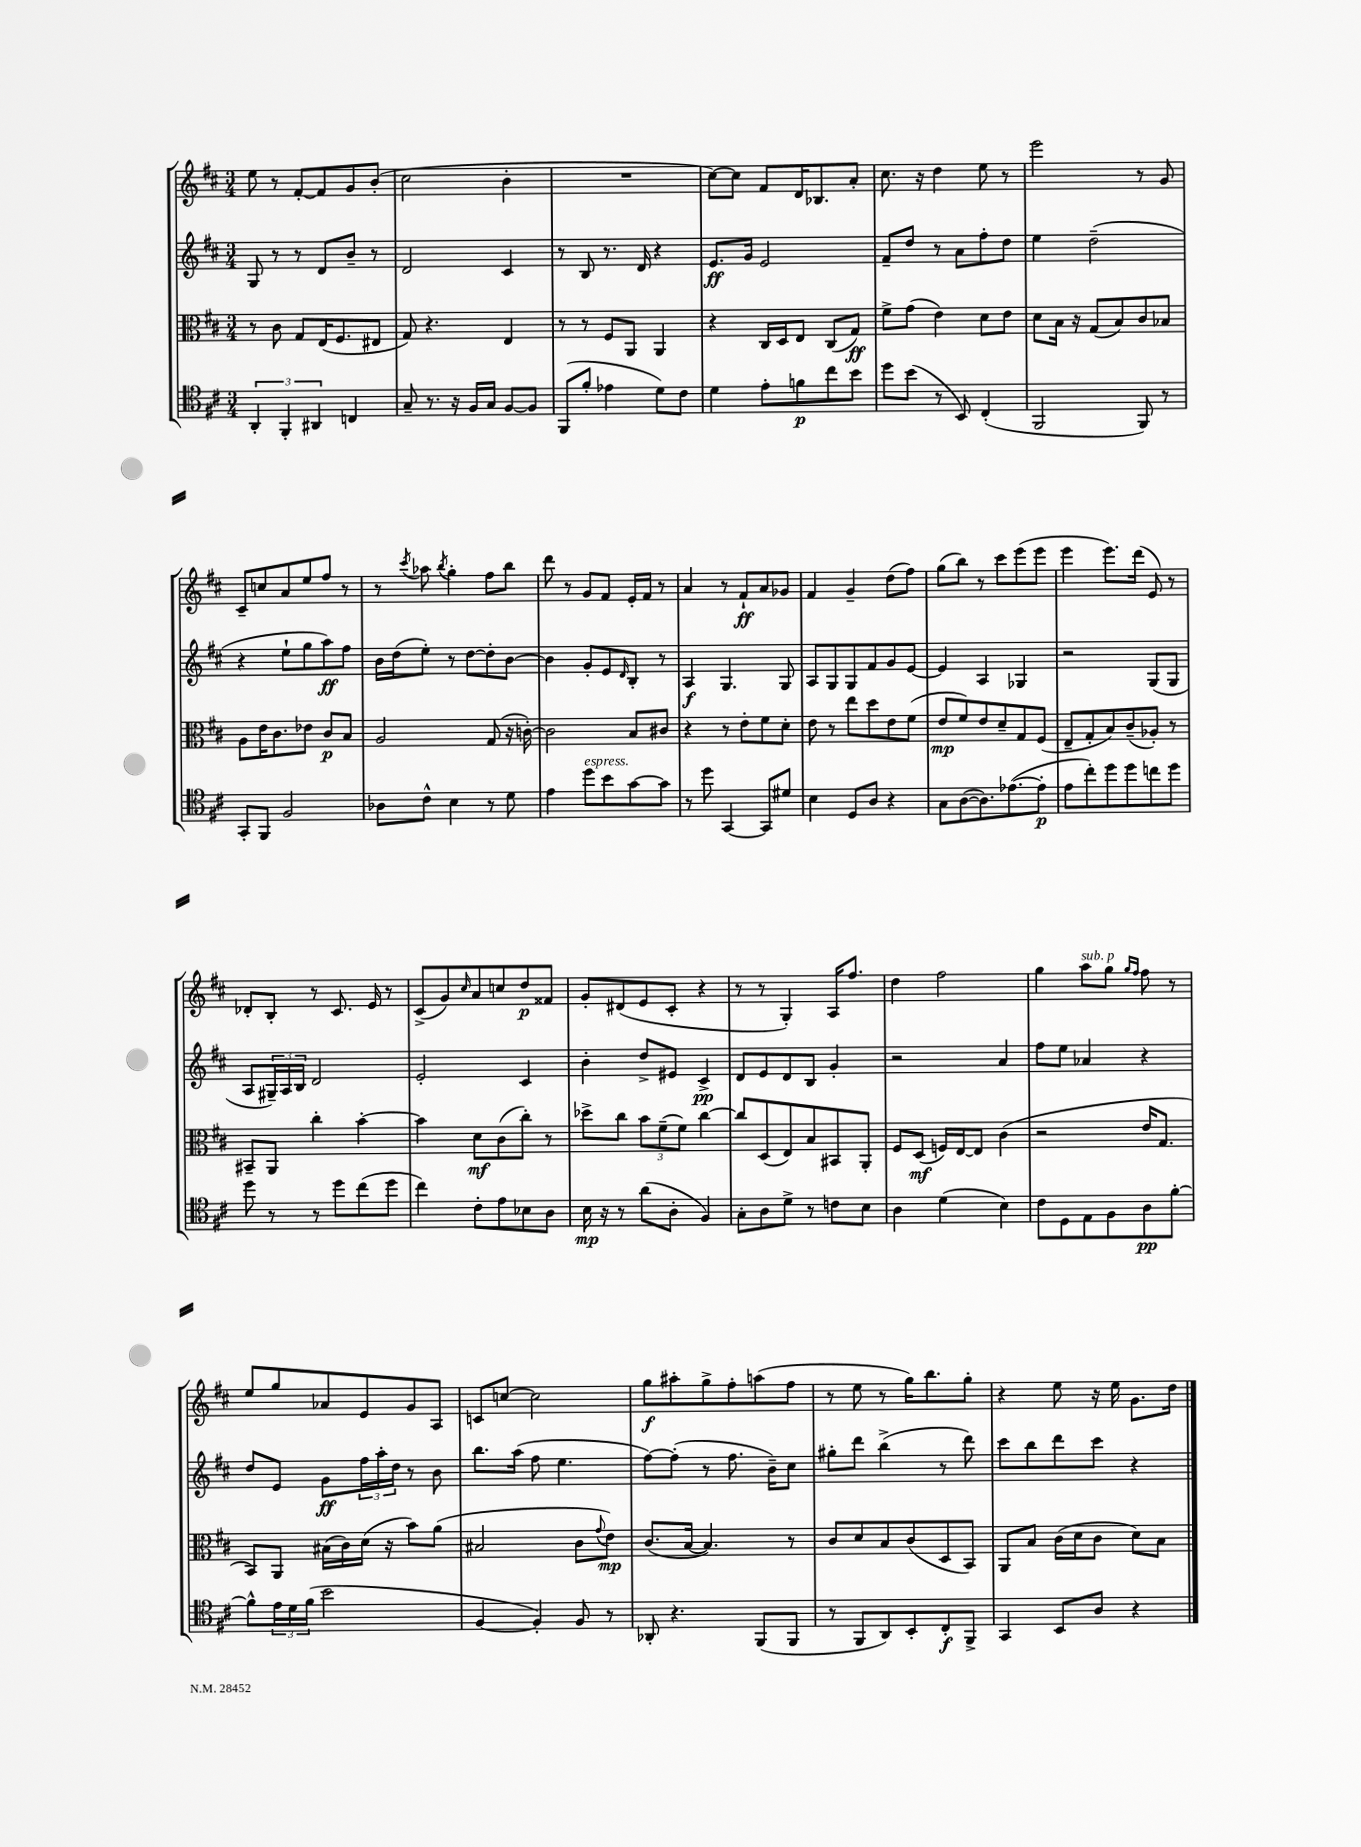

**kern	**dynam	**kern	**dynam	**kern	**dynam	**kern	**dynam
*part4	*part4	*part3	*part3	*part2	*part2	*part1	*part1
*staff4	*staff4	*staff3	*staff3	*staff2	*staff2	*staff1	*staff1
*clefC4	*	*clefC3	*	*clefG2	*	*clefG2	*
*k[f#c#]	*	*k[f#c#]	*	*k[f#c#]	*	*k[f#c#]	*
*M3/4	*	*M3/4	*	*M3/4	*	*M3/4	*
=126	=126	=126	=126	=126	=126	=126	=126
6AA'/	.	8r	.	8G/	.	8ee\	.
.	.	8c#\	.	8r	.	8r	.
6FF#'/	.	.	.	.	.	.	.
.	.	8G/L	.	8r	.	[8f#'/L	.
6AA#X/	.	.	.	.	.	.	.
.	.	(16E/K	.	8d/L	.	8f#/]	.
.	.	8.F#/	.	.	.	.	.
4Cn/	.	.	.	8b~/J	.	8g/	.
.	.	8E#X/J	.	8r	.	(8b'/J	.
=127	=127	=127	=127	=127	=127	=127	=127
8G~/	.	8G/)	.	2d/	.	2cc#\	.
8.r	.	4.r	.	.	.	.	.
16r	.	.	.	.	.	.	.
16F#/LL	.	.	.	.	.	.	.
16G/JJ	.	.	.	.	.	.	.
[8F#/L	.	4E/	.	4c#/	.	4b'\	.
8F#/J]	.	.	.	.	.	.	.
=128	=128	=128	=128	=128	=128	=128	=128
(8FF#/L	.	8r	.	8r	.	2.r	.
8f#'/J	.	8r	.	8B/	.	.	.
4e-X\	.	8F#/L	.	8.r	.	.	.
.	.	8AA/J	.	.	.	.	.
.	.	.	.	16d/	.	.	.
8d\L)	.	4AA/	.	4r	.	.	.
8c#\J	.	.	.	.	.	.	.
=129	=129	=129	=129	=129	=129	=129	=129
4d\	.	4r	.	8.e/L	ff	[8cc#\L)	.
.	.	.	.	.	.	8cc#\J]	.
.	.	.	.	16g/Jk	.	.	.
8e'\L	.	16C#/LL	.	2e/	.	8f#/L	.
.	.	16D/J	.	.	.	.	.
8fn\	p	8E/J	.	.	.	16d/K	.
.	.	.	.	.	.	8.B-X/	.
8cc#\	.	(8C#/L	.	.	.	.	.
8b\J	.	8G/J)	ff	.	.	8a'/J	.
=130	=130	=130	=130	=130	=130	=130	=130
8dd\L	.	8f#^\L	.	8f#~/L	.	8.cc#\	.
(8b\J	.	(8g\J	.	8dd/J	.	.	.
.	.	.	.	.	.	16r	.
8r	.	4e\)	.	8r	.	4dd\	.
8BB/)	.	.	.	8a\L	.	.	.
(4C#'/	.	8d\L	.	8ff#'\	.	8ee\	.
.	.	8e\J	.	8dd\J	.	8r	.
=131	=131	=131	=131	=131	=131	=131	=131
2FF#/	.	8d\L	.	4ee\	.	2eee\	.
.	.	16B\Jk	.	.	.	.	.
.	.	16r	.	.	.	.	.
.	.	(8G/L	.	(2dd~\	.	.	.
.	.	8B/)	.	.	.	.	.
8FF#/)	.	8c#/	.	.	.	8r	.
8r	.	8B-X/J	.	.	.	8g/	.
!!LO:LB:g=z
=132	=132	=132	=132	=132	=132	=132	=132
8GG'/L	.	8A\L	.	4r	.	8c#~/L	.
8FF#/J	.	16e\K	.	.	.	8ccn/	.
.	.	8.c#\	.	.	.	.	.
2F#/	.	.	.	8ee`\L	.	8a/	.
.	.	8e-X\J	.	8gg\	.	8ee/	.
.	.	8c#/L	p	8aa\)	ff	8ff#/J	.
.	.	8B/J	.	8ff#\J	.	8r	.
=133	=133	=133	=133	=133	=133	=133	=133
8A-X\L	.	2A/	.	16b\LL	.	8r	.
.	.	.	.	(16dd\J	.	.	.
.	.	.	.	.	.	8qccc#/	.
8c#^^\J	.	.	.	8ee'\J)	.	8aa-X\	.
.	.	.	.	.	.	8qbb/	.
4B\	.	.	.	8r	.	4gg'\	.
.	.	.	.	[8dd\L	.	.	.
8r	.	(8G/	.	8dd'\]	.	8ff#\L	.
8d\	.	16r	.	[8b\J	.	8bb\J	.
.	.	[16cn'\)	.	.	.	.	.
=134	=134	=134	=134	=134	=134	=134	=134
4e\	.	2c\]	.	4b\]	.	8ddd\	.
.	.	.	.	.	.	8r	.
!LO:TX:a:i:t=espress.	!	!	!	!	!	!	!
8dd\L	.	.	.	8g'/L	.	8g/L	.
8b\	.	.	.	8e/	.	8f#/J	.
.	.	.	.	16qqd/	.	.	.
[8g\	.	8B/L	.	8B'/J	.	16e'/LL	.
.	.	.	.	.	.	16f#/JJ	.
8g\J]	.	8c#X/J	.	8r	.	8r	.
=135	=135	=135	=135	=135	=135	=135	=135
8r	.	4r	.	4A/	f	4a/	.
8dd\	.	.	.	.	.	.	.
[4GG/	.	8r	.	4.G/	.	8r	.
.	.	8e'\L	.	.	.	8f#`/L	ff
8GG/L]	.	8f#\	.	.	.	8a/	.
8d#X/J	.	8d'\J	.	8G/	.	8g-X/J	.
=136	=136	=136	=136	=136	=136	=136	=136
4B\	.	8e\	.	8A/L	.	4f#/	.
.	.	8r	.	8G/	.	.	.
8D/L	.	8ee\L	.	8G/	.	4g~/	.
8A/J	.	8dd\	.	8f#/	.	.	.
4r	.	8e\	.	8g/	.	(8dd\L	.
.	.	(8f#\J	.	[8e/J	.	8ff#\J)	.
=137	=137	=137	=137	=137	=137	=137	=137
8G\L	.	8e/L	mp	4e/]	.	(8gg\L	.
([8A\	.	8f#/)	.	.	.	8bb\J)	.
8.A\])	.	8e/	.	4A/	.	8r	.
.	.	8d~/	.	.	.	8ccc#\L	.
([8.e-X\	.	.	.	.	.	.	.
.	.	8G/	.	4G-X/	.	(8eee\	.
8e-'\J]	p	(8F#/J	.	.	.	8eee\J	.
=138	=138	=138	=138	=138	=138	=138	=138
8e\L	.	8E~/L	.	2r	.	4eee\	.
8cc#'\)	.	8G'/	.	.	.	.	.
8dd\	.	8B/)	.	.	.	8.eee\L)	.
8dd\	.	(8c#~/	.	.	.	.	.
.	.	.	.	.	.	(16ddd\Jk	.
8ccn\	.	8A-X'/J)	.	(8G/L	.	8e/)	.
8dd\J	.	8r	.	8G/J	.	8r	.
!!LO:LB:g=z
=139	=139	=139	=139	=139	=139	=139	=139
8dd\	.	8BB#X~/L	.	8A/L	.	8d-X'/L	.
8r	.	8AA/J	.	24G#X~/L)	.	8B'/J	.
.	.	.	.	24A/	.	.	.
.	.	.	.	24B/JJ	.	.	.
8r	.	4cc#'\	.	2d/	.	8r	.
8dd\L	.	.	.	.	.	8.c#/	.
(8cc#\	.	[4b'\	.	.	.	.	.
.	.	.	.	.	.	16e/	.
8dd\J	.	.	.	.	.	8r	.
=140	=140	=140	=140	=140	=140	=140	=140
4cc#\)	.	4b\]	.	2e'/	.	(8c#^/L	.
.	.	.	.	.	.	8g/)	.
.	.	.	.	.	.	16qqcc#/	.
8c#'\L	.	8d\L	mf	.	.	8a/	.
8e\	.	(8c#\	.	.	.	8ccn/	.
8B-X\	.	8cc#'\J)	.	4c#/	.	8dd/	p
8A\J	.	8r	.	.	.	8f##X/J	.
=141	=141	=141	=141	=141	=141	=141	=141
16B\	mp	8dd-X^\L	.	4b'\	.	8g'/L	.
16r	.	.	.	.	.	.	.
8r	.	8cc#\J	.	.	.	(8d#X/	.
(8a\L	.	12b\L	.	8dd^/L	.	8e/	.
.	.	(12f#~\	.	.	.	.	.
8A'\J	.	.	.	8e#X/J	.	8c#'/J	.
.	.	12f#\J)	.	.	.	.	.
4F#/)	.	[4cc#\	.	4c#^/	pp	4r	.
=142	=142	=142	=142	=142	=142	=142	=142
8G'\L	.	8cc#/L]	.	8d/L	.	8r	.
8A\	.	(8D/	.	8e/	.	8r	.
8d^\J	.	8E/)	.	8d/	.	4G'/)	.
8r	.	8B/	.	8B/J	.	.	.
8cn\L	.	8BB#X/	.	4g'/	.	16A/KL	.
.	.	.	.	.	.	8.ff#/J	.
8B\J	.	8AA'/J	.	.	.	.	.
=143	=143	=143	=143	=143	=143	=143	=143
4A\	.	8F#/L	.	2r	.	4dd\	.
.	.	(8D/J	mf	.	.	.	.
(4d\	.	16Fn/LL)	.	.	.	2ff#\	.
.	.	[16E/J	.	.	.	.	.
.	.	8E/J]	.	.	.	.	.
4B\)	.	(4c#\	.	4a/	.	.	.
=144	=144	=144	=144	=144	=144	=144	=144
8c#\L	.	2r	.	8ff#\L	.	4gg\	.
8D\	.	.	.	8ee\J	.	.	.
!	!	!	!	!	!	!LO:TX:a:i:t=sub. p	!
8E\	.	.	.	4a-X/	.	8aa\L	.
8F#\	.	.	.	.	.	8gg\J	.
.	.	.	.	.	.	16qqgg/LL	.
.	.	.	.	.	.	16qqff#/JJ	.
8A\	pp	16e/KL	.	4r	.	8ff#\	.
.	.	8.G/J	.	.	.	.	.
[8f#'\J	.	.	.	.	.	8r	.
!!LO:LB:g=z
=145	=145	=145	=145	=145	=145	=145	=145
8f#^^\L]	.	8BB/L)	.	8dd/L	.	8ee/L	.
24e\L	.	8AA/J	.	8e/J	.	8gg/	.
24d\	.	.	.	.	.	.	.
(24f#\JJ	.	.	.	.	.	.	.
2b\	.	(16B#X\LL	.	8g\L	ff	8a-X/	.
.	.	16c#\)	.	.	.	.	.
.	.	(16d\JJ	.	24ff#\L	.	8e/	.
.	.	.	.	24aa'\	.	.	.
.	.	16r	.	.	.	.	.
.	.	.	.	24dd\JJ	.	.	.
.	.	8b\L)	.	8r	.	8g/	.
.	.	(8a\J	.	8b\	.	8A/J	.
=146	=146	=146	=146	=146	=146	=146	=146
[4F#/	.	2B#X/	.	8.bb\L	.	8cn/L	.
.	.	.	.	.	.	[8ccn/J	.
.	.	.	.	(16aa\Jk	.	.	.
4F#'/])	.	.	.	8ff#\	.	2cc\]	.
.	.	.	.	4.ee\	.	.	.
8F#/	.	8c#\L	.	.	.	.	.
.	.	8qqg/	.	.	.	.	.
8r	.	8e\J)	mp	.	.	.	.
=147	=147	=147	=147	=147	=147	=147	=147
8AA-X'/	.	(8.c#/L	.	[8ff#\L)	.	8gg\L	f
4.r	.	.	.	(8ff#'\J]	.	8aa#X'\	.
.	.	[16B/Jk	.	.	.	.	.
.	.	4.B/])	.	8r	.	8gg^\	.
.	.	.	.	8.ff#\	.	8ff#'\	.
(8FF#/L	.	.	.	.	.	(8aan\	.
.	.	.	.	16b~\KL)	.	.	.
8FF#/J	.	8r	.	8cc#\J	.	8ff#\J	.
=148	=148	=148	=148	=148	=148	=148	=148
8r	.	8c#/L	.	8gg#X'\L	.	8r	.
8FF#/L	.	8d/	.	8ddd\J	.	8ee\	.
8AA/)	.	8B/	.	(4bb^\	.	8r	.
8BB'/	.	(8c#/	.	.	.	16gg\KL)	.
.	.	.	.	.	.	8.bb\	.
8C#'/	f	8D/	.	8r	.	.	.
8FF#^/J	.	8BB/J)	.	8ddd\)	.	8gg'\J	.
=149	=149	=149	=149	=149	=149	=149	=149
4GG/	.	8AA/L	.	8ccc#\L	.	4r	.
.	.	8B/J	.	8bb\	.	.	.
8BB/L	.	(16c#\LL	.	8ddd\	.	8ee\	.
.	.	16d\J	.	.	.	.	.
8A/J	.	8c#\J	.	8ccc#\J	.	16r	.
.	.	.	.	.	.	16ee\	.
4r	.	8d\L)	.	4r	.	8.g\L	.
.	.	8B\J	.	.	.	.	.
.	.	.	.	.	.	16dd\Jk	.
==	==	==	==	==	==	==	==
*-	*-	*-	*-	*-	*-	*-	*-
